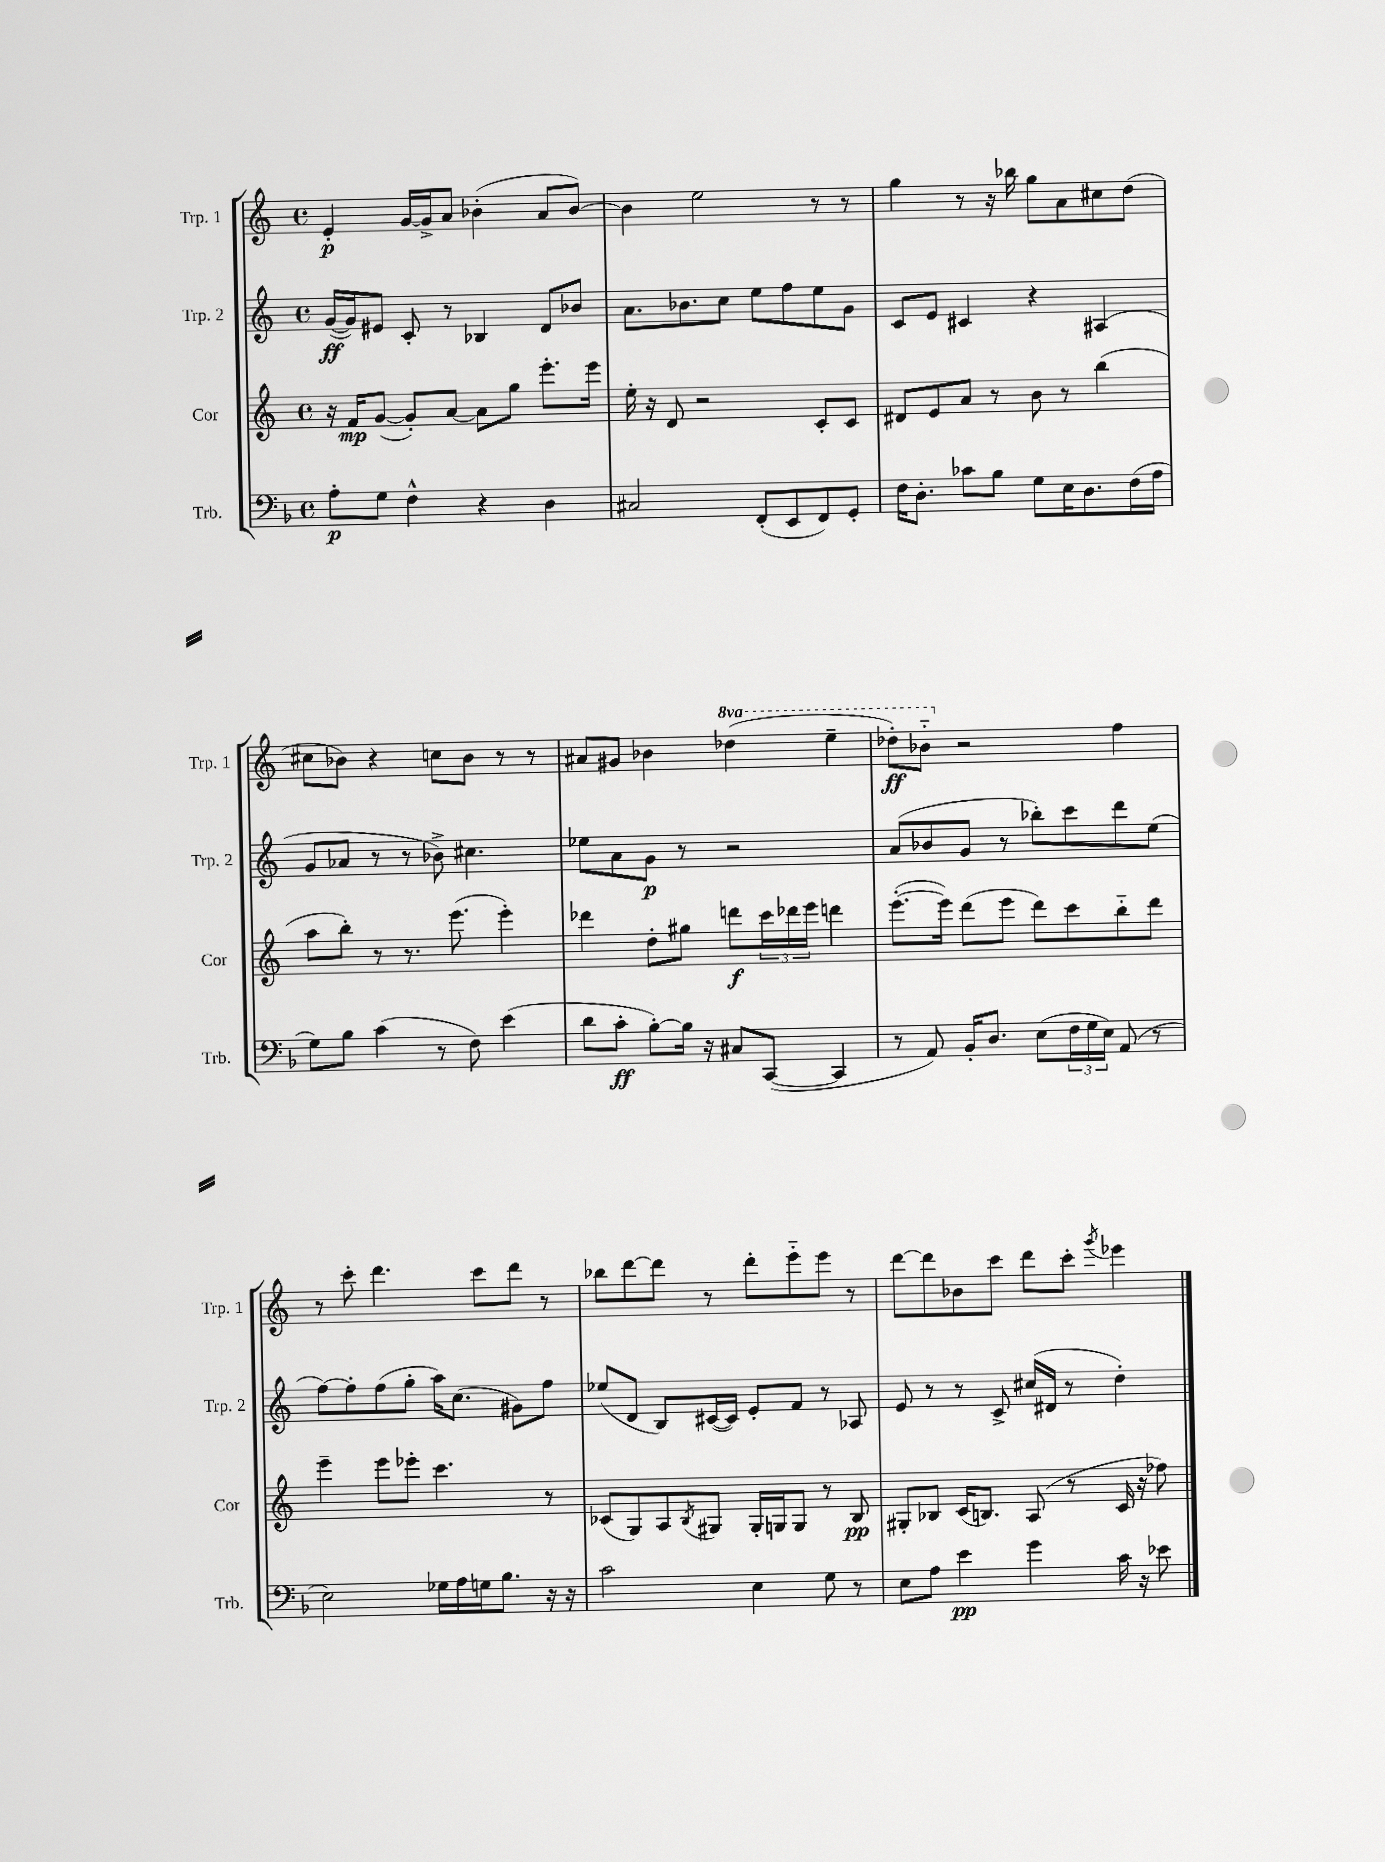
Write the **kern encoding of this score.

**kern	**dynam	**kern	**dynam	**kern	**dynam	**kern	**dynam
*part4	*part4	*part3	*part3	*part2	*part2	*part1	*part1
*staff4	*staff4	*staff3	*staff3	*staff2	*staff2	*staff1	*staff1
*I"Trb.	*	*I"Cor	*	*I"Trp. 2	*	*I"Trp. 1	*
*I'Trb.	*	*I'Cor	*	*I'Trp. 2	*	*I'Trp. 1	*
*clefF4	*	*clefG2	*	*clefG2	*	*clefG2	*
*k[b-]	*	*k[]	*	*k[]	*	*k[]	*
*M4/4	*	*M4/4	*	*M4/4	*	*M4/4	*
*met(c)	*	*met(c)	*	*met(c)	*	*met(c)	*
=1	=1	=1	=1	=1	=1	=1	=1
8A'\L	p	16r	.	([16g/LL	ff	4e'/	p
.	.	16f/KL	mp	16g/J])	.	.	.
8G\J	.	([8g/J	.	8e#X/J	.	.	.
4F^^\	.	8g'/L])	.	8c'/	.	[16g/LL	.
.	.	.	.	.	.	16g^/J]	.
.	.	[8a/J	.	8r	.	8a/J	.
4r	.	8a\L]	.	4B-X/	.	(4b-X'\	.
.	.	8gg\J	.	.	.	.	.
4D\	.	8.eee'\L	.	8d/L	.	8a/L	.
.	.	.	.	8b-X/J	.	[8b-/J)	.
.	.	16eee\Jk	.	.	.	.	.
=2	=2	=2	=2	=2	=2	=2	=2
2C#X/	.	16ee'\	.	8.a\L	.	4b-\]	.
.	.	16r	.	.	.	.	.
.	.	8d/	.	.	.	.	.
.	.	.	.	8.b-X\	.	.	.
.	.	2r	.	.	.	2ee\	.
.	.	.	.	8cc\J	.	.	.
(8FF'/L	.	.	.	8ee\L	.	.	.
8EE/	.	.	.	8ff\	.	.	.
8FF/)	.	8c'/L	.	8ee\	.	8r	.
8GG'/J	.	8c/J	.	8g\J	.	8r	.
=3	=3	=3	=3	=3	=3	=3	=3
16F\KL	.	8d#X/L	.	8c/L	.	4gg\	.
8.D'\J	.	.	.	.	.	.	.
.	.	8e/	.	8e/J	.	.	.
8c-X\L	.	8a/J	.	4c#X/	.	8r	.
8B-\J	.	8r	.	.	.	16r	.
.	.	.	.	.	.	16bb-X\	.
8G\L	.	8b\	.	4r	.	8gg\L	.
16E\K	.	8r	.	.	.	8a\	.
8.D\	.	.	.	.	.	.	.
.	.	(4bb\	.	(4A#X/	.	8cc#X\	.
(16F\L	.	.	.	.	.	(8dd\J	.
16A\JJ	.	.	.	.	.	.	.
!!LO:LB:g=z
=4	=4	=4	=4	=4	=4	=4	=4
8G\L)	.	8aa\L	.	8g/L	.	8cc#X\L	.
8B-\J	.	8bb'\J)	.	8a-X/J	.	8b-X\J)	.
(4c\	.	8r	.	8r	.	4r	.
.	.	8.r	.	8r	.	.	.
8r	.	.	.	8b-X^\)	.	8ccn\L	.
.	.	(8.eee\	.	.	.	.	.
8F\)	.	.	.	4.cc#X\	.	8b-\J	.
(4e\	.	4eee'\)	.	.	.	8r	.
.	.	.	.	.	.	8r	.
=5	=5	=5	=5	=5	=5	=5	=5
8d\L	.	4ddd-X\	.	8ee-X\L	.	8a#X/L	.
8c'\J	ff	.	.	8a\	.	8g#X/J	.
[8B-'\L)	.	8dd'\L	.	8g\J	p	4b-X\	.
16B-\Jk]	.	8gg#X\J	.	8r	.	.	.
16r	.	.	.	.	.	.	.
*	*	*	*	*	*	*8va	*
8C#X/L	.	8dddn\L	f	2r	.	(4ddd-X\	.
([8CC/J	.	24ccc\L	.	.	.	.	.
.	.	24ddd-X\	.	.	.	.	.
.	.	24eee\JJ	.	.	.	.	.
4CC/]	.	4dddn\	.	.	.	4eee~\	.
=6	=6	=6	=6	=6	=6	=6	=6
8r	.	([8.eee'\L	.	(8a/L	.	8ddd-X'\L)	ff
8AA/)	.	.	.	8b-X/	.	8bb-X\J	.
.	.	16eee\Jk])	.	.	.	.	.
*	*	*	*	*	*	*X8va	*
16BB-'/KL	.	(8ddd\L	.	8g/J	.	2r	.
8.D/J	.	.	.	.	.	.	.
.	.	8eee\J	.	8r	.	.	.
(8E\L	.	8ddd\L)	.	8bb-X'\L)	.	.	.
24F\L	.	8ccc\	.	8ccc\	.	.	.
24G\	.	.	.	.	.	.	.
24E\JJ)	.	.	.	.	.	.	.
(8AA/	.	8bb\	.	8ddd\	.	4ff\	.
8r	.	8ddd\J	.	(8ee\J	.	.	.
!!LO:LB:g=z
=7	=7	=7	=7	=7	=7	=7	=7
2E\)	.	4eee~\	.	[8ff\L)	.	8r	.
.	.	.	.	8ff'\]	.	8ccc'\	.
.	.	8eee\L	.	(8ff\	.	4.ddd\	.
.	.	8eee-X'\J	.	8gg'\J	.	.	.
16G-X\LL	.	4.ccc\	.	16aa\KL)	.	.	.
16A\	.	.	.	(8.cc\J	.	.	.
16Gn\J	.	.	.	.	.	8ccc\L	.
8.B-\J	.	.	.	.	.	.	.
.	.	.	.	8g#X\L)	.	8ddd\J	.
16r	.	8r	.	8ff\J	.	8r	.
16r	.	.	.	.	.	.	.
=8	=8	=8	=8	=8	=8	=8	=8
2c\	.	(8c-X/L	.	(8ee-X/L	.	8bb-X\L	.
.	.	8G/)	.	8d/J	.	[8ddd\	.
.	.	8A/	.	8B/L)	.	8ddd\J]	.
.	.	8qB/	.	.	.	.	.
.	.	8G#X/J	.	([16c#X/L	.	8r	.
.	.	.	.	16c#/JJ])	.	.	.
4E\	.	16G#'/LL	.	8e'/L	.	8ddd'\L	.
.	.	16Gn/J	.	.	.	.	.
.	.	8G/J	.	8f/J	.	8eee\	.
8G\	.	8r	.	8r	.	8eee\J	.
8r	.	8B/	pp	8A-X/	.	8r	.
=9	=9	=9	=9	=9	=9	=9	=9
8E\L	.	8G#X'/L	.	8e/	.	[8ddd\L	.
8A\J	.	8B-X/J	.	8r	.	8ddd\]	.
4e\	pp	(16c/KL	.	8r	.	8b-X\	.
.	.	8.Bn/J)	.	.	.	.	.
.	.	.	.	8c^/	.	8ccc\J	.
4g\	.	(8A/	.	(16cc#X/LL	.	8ddd\L	.
.	.	.	.	16d#X/JJ	.	.	.
.	.	8r	.	8r	.	8ccc'\J	.
.	.	.	.	.	.	8qggg/	.
16c\	.	16c/	.	4dd'\)	.	4eee-X\	.
16r	.	16r	.	.	.	.	.
8e-X\	.	8ff-X\)	.	.	.	.	.
==	==	==	==	==	==	==	==
*-	*-	*-	*-	*-	*-	*-	*-
